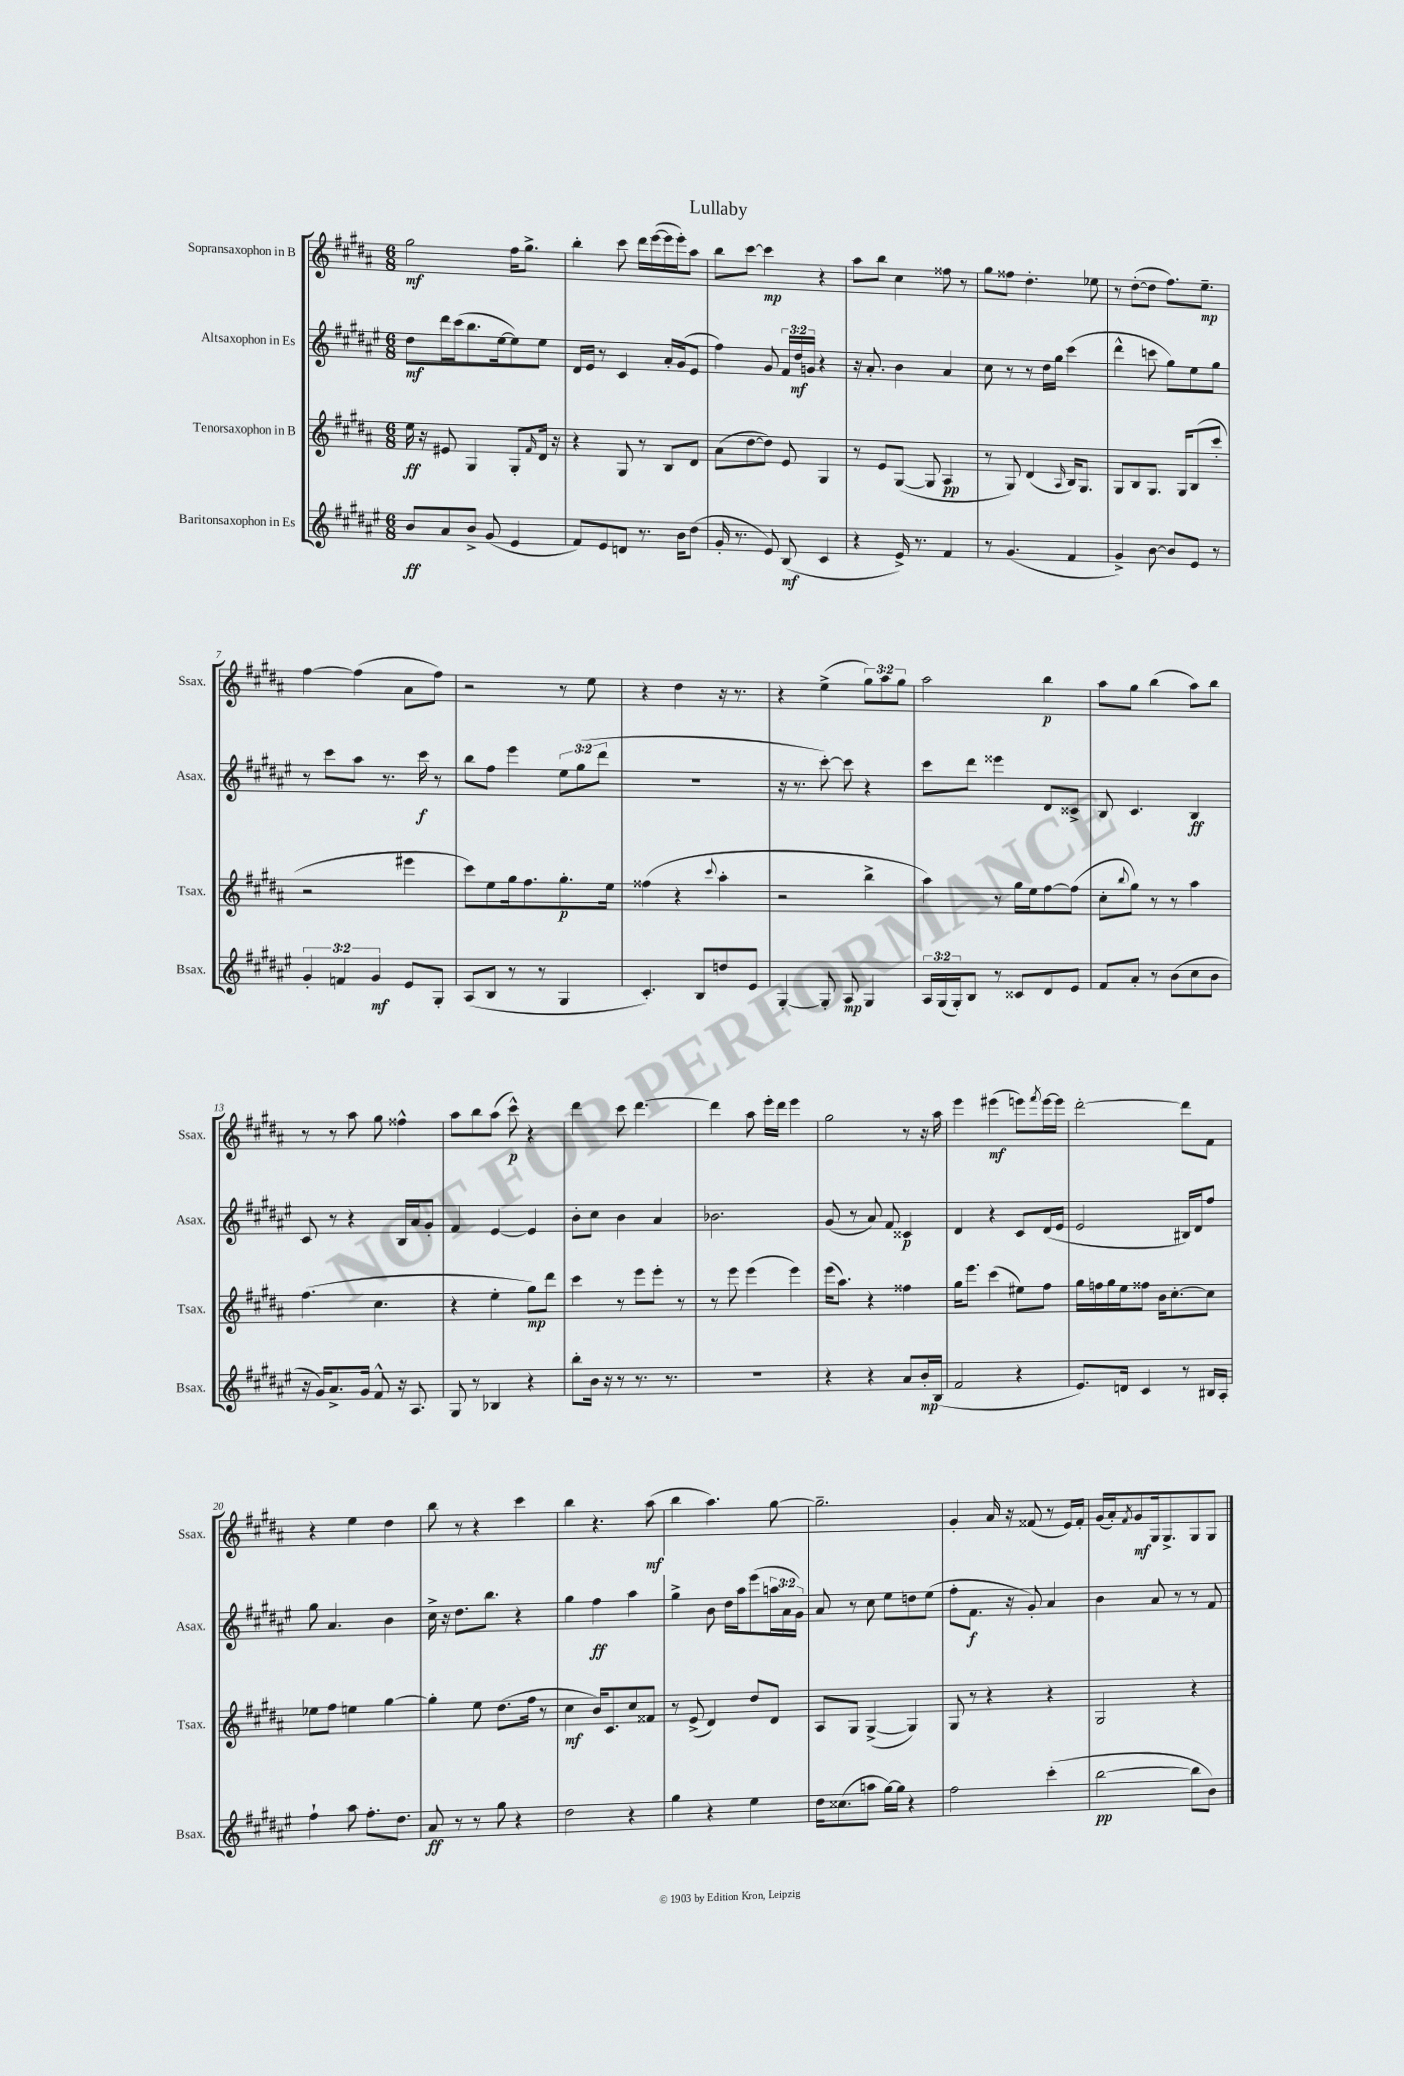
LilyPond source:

\header { title = "Lullaby" }
<<
\new StaffGroup <<
\new Staff = "s0" \with { instrumentName = "Sopransaxophon in B" shortInstrumentName = "Ssax." } {
    \clef treble \key b \major \numericTimeSignature \time 6/8 \override Staff.TupletNumber.text = #tuplet-number::calc-fraction-text
    gis''2\mf fis''16 gis''8.-> |
    b''4-. cis'''8 dis'''16 e'''16~( e'''16 e'''16-.) ais''8 |
    b''8 cis'''8~ cis'''4\mp r4 |
    ais''8 b''8 cis''4 fisis''8 r8 |
    gis''8 fisis''8 dis''4.-. ees''8 |
    r8 dis''8~-.( dis''8 fis''8.) e''8.--\mp |
    fis''4~ fis''4( ais'8 fis''8) |
    r2 r8 e''8 |
    r4 dis''4 r16 r8. |
    r4 e''4->( \tuplet 3/2 { gis''8) ais''8 gis''8 } |
    ais''2 b''4\p |
    ais''8 gis''8 b''4( ais''8) b''8 |
    r8 r8 ais''8 gis''8 fisis''4-^ |
    ais''8 b''8 ais''8( cis'''8-^\p) r4 |
    dis'''4 cis'''8 dis'''4.~ |
    dis'''4 ais''8 e'''16-. dis'''16 e'''4 |
    gis''2 r8 r16 ais''16 |
    e'''4 eis'''4\mf( e'''8) \acciaccatura { fis'''8 } e'''16~ e'''16 |
    dis'''2~-. dis'''8 fis'8 |
    r4 e''4 dis''4 |
    b''8 r8 r4 cis'''4 |
    b''4 r4. ais''8\mf( |
    b''4 ais''4.) gis''8~ |
    gis''2.-- |
    gis'4-. ais'16 r16 fisis'8( r8 e'16) fisis'16-. |
    gis'16( ais'16-.) \acciaccatura { fis'8 } gis'8\mf gis16 gis8.-> gis8 gis8 \bar "|." |
}
\new Staff = "s1" \with { instrumentName = "Altsaxophon in Es" shortInstrumentName = "Asax." } {
    \clef treble \key fis \major \numericTimeSignature \time 6/8 \override Staff.TupletNumber.text = #tuplet-number::calc-fraction-text
    dis''8\mf dis'''16 cis'''16( b''8. eis''16~ eis''8) eis''8 |
    dis'16 eis'16 r8 cis'4 ais'16-. gis'16( eis'8 |
    fis''4) gis'8 \tuplet 3/2 { fis'16 dis''16\mf g'16 } r4 |
    r16 ais'8.-. b'4 ais'4 |
    cis''8 r8 r8 dis''16 gis''16 cis'''4( |
    dis'''4-^ c'''8 gis''8) eis''8 gis''8 |
    r8 cis'''8 ais''8 r8. cis'''16\f r8 |
    b''8 fis''8 eis'''4 \tuplet 3/2 { eis''8 gis''8( dis'''8 } |
    r2. |
    r16 r8. cis'''8~-.) cis'''8 r4 |
    cis'''8 dis'''8 eisis'''4 dis'8 cisis'8-> |
    b8 cis'4. b4\ff |
    cis'8 r8 r4 b16 ais'16 gis'8-. |
    fis'4 eis'4~ eis'4 |
    b'8-. cis''8 b'4 ais'4 |
    bes'2. |
    gis'8( r8 ais'8) fis'8 cisis'4\p |
    dis'4 r4 cis'8 dis'16( eis'16 |
    eis'2 bis16) dis'16 fis''8 |
    gis''8 ais'4. b'4 |
    cis''16-> r16 dis''8. b''8. r4 |
    gis''4 fis''4\ff ais''4 |
    gis''4-> b'8 dis''16 ais''16 eis'''8( \tuplet 3/2 { a''16 ais'16 gis'16) } |
    ais'8 r8 cis''8 eis''8 d''8 eis''8( |
    fis''8-. fis'8.\f r16 gis'8-.) ais'4 |
    b'4 ais'8 r8 r8 fis'8 \bar "|." |
}
\new Staff = "s2" \with { instrumentName = "Tenorsaxophon in B" shortInstrumentName = "Tsax." } {
    \clef treble \key b \major \numericTimeSignature \time 6/8
    e''16\ff r16 eis'8 gis4 gis8-. \grace { fis'16 } dis'16 r16 |
    r4 gis8 r8 b8 dis'8 |
    ais'8( dis''8~ dis''8) e'8 gis4 |
    r8 e'8 gis8~( gis8 ais4\pp |
    r8 gis8) dis'4( \grace { ais16 } b16) gis8. |
    gis8 b8 gis8. gis16 b8( cis'''8-. |
    r2 eis'''4 |
    cis'''8) e''8 gis''16 fis''8. gis''8.-.\p e''16 |
    fisis''4( r4 \appoggiatura { cis'''8 } ais''4-. |
    r2 b''4-> |
    ais''4) r8 gis''16 e''16 fis''8~ fis''8( |
    cis''8-. \appoggiatura { b''8 } gis''8) r8 r8 ais''4 |
    fis''4.( cis''4. |
    r4 e''4-. gis''8\mp) dis'''8 |
    cis'''4 r8 e'''8 e'''8-. r8 |
    r8 e'''8 e'''4( e'''4) |
    e'''16( ais''8.) r4 fisis''4 |
    gis''16 e'''8. cis'''4( eis''8) fis''8 |
    gis''16 f''16 gis''16 e''16 fisis''8 b'16 cis''8.~-. cis''8 |
    ees''8 fis''8 e''4 gis''4~ |
    gis''4-. e''8 dis''8.( fis''16 r8 |
    cis''4\mf b'16) cis'8. cis''8 fisis'8 |
    r8 e'8->( dis'4) dis''8 dis'8 |
    ais8 gis8 gis4~->( gis4) |
    gis8 r8 r4 r4 |
    gis2 r4 \bar "|." |
}
\new Staff = "s3" \with { instrumentName = "Baritonsaxophon in Es" shortInstrumentName = "Bsax." } {
    \clef treble \key fis \major \numericTimeSignature \time 6/8 \override Staff.TupletNumber.text = #tuplet-number::calc-fraction-text
    b'8\ff ais'8 b'8-> gis'8( eis'4 |
    fis'8) eis'8 d'8 r8. b'16 dis''8( |
    gis'16-. r8. eis'8) b8\mf( cis'4 |
    r4 eis'16->) r8. fis'4 |
    r8 gis'4.( fis'4 |
    gis'4->) b'8~ b'8 eis'8 r8 |
    \tuplet 3/2 { gis'4-. f'4 gis'4\mf } eis'8 gis8-. |
    ais8( b8 r8 r8 gis4 |
    cis'4.-.) b8 d''8 eis'8 |
    gis4~-. gis8-. ais8\mp gis4 |
    \tuplet 3/2 { ais16 gis16( gis16-.) } b8 r8 cisis'8 dis'8 eis'8 |
    fis'8 ais'8-. r8 b'8( cis''8 b'8 |
    r16 gis'16) ais'8.-> gis'16 fis'8-^ r16 ais8. |
    gis8 r8 bes4 r4 |
    b''8-. b'16 r16 r8 r8. r8. |
    r2. |
    r4 r4 ais'8 b'16-.\mp b16( |
    fis'2 r4 |
    eis'8.) d'16 cis'4 r8 bis16 ais16-. |
    fis''4-! ais''8 fis''8.-. dis''8. |
    ais'8\ff r8 r8 gis''8 r4 |
    dis''2 r4 |
    gis''4 r4 eis''4 |
    dis''16 cisis''8.( a''8 gis''16~) gis''16 r4 |
    fis''2 cis'''4-.( |
    b''2~\pp b''8 b'8) \bar "|." |
}
>>
>>
